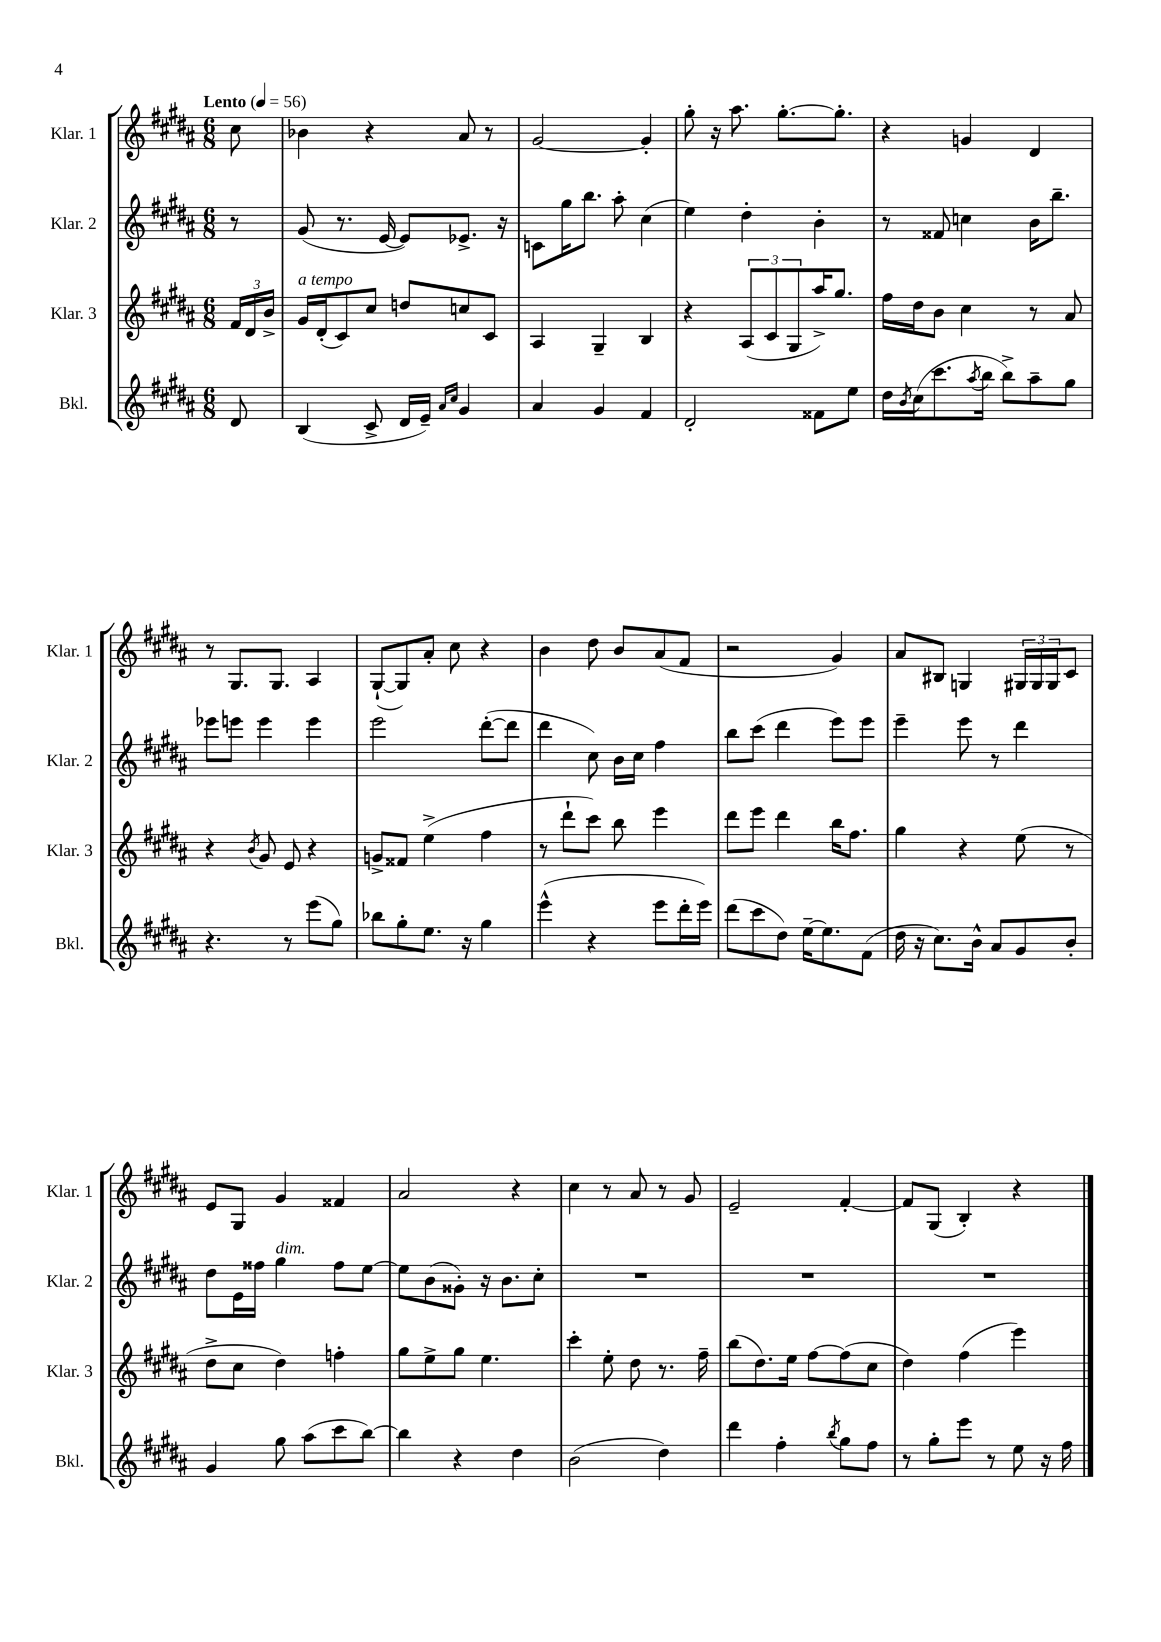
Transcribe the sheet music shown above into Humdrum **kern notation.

**kern	**kern	**kern	**kern
*staff4	*staff3	*staff2	*staff1
*clefG2	*clefG2	*clefG2	*clefG2
*k[f#c#g#d#a#]	*k[f#c#g#d#a#]	*k[f#c#g#d#a#]	*k[f#c#g#d#a#]
*M6/8	*M6/8	*M6/8	*M6/8
*MM56	*MM56	*MM56	*MM56
8d#	24f#	8r	8cc#
.	24d#	.	.
.	24b^	.	.
=	=	=	=
(4B	16g#	(8g#	4b-
.	(16d#'	.	.
.	8c#)	8.r	.
8c#^	8cc#	.	4r
.	.	[16e	.
16d#	8dd	8e])	.
16e~)	.	.	.
16qqa#	.	.	.
16qqcc#	.	.	.
4g#	8cc	8.e-^	8a#
.	8c#	.	8r
.	.	16r	.
=	=	=	=
4a#	4A#	8c	[2g#
.	.	16gg#	.
.	.	8.bb	.
4g#	4G#~	.	.
.	.	8aa#'	.
4f#	4B	(4cc#	4g#']
=	=	=	=
2d#'	4r	4ee)	8gg#'
.	.	.	16r
.	.	.	8.aa#
.	(12A#	4dd#'	.
.	12c#	.	.
.	.	.	[8.gg#'
.	12G#	.	.
8f##	16aa#^)	4b'	.
.	8.gg#	.	8.gg#']
8ee	.	.	.
=	=	=	=
16dd#	16ff#	8r	4r
8qb	.	.	.
(16cc#	16dd#	.	.
8.ccc#	8b	8f##	.
.	4cc#	4cc	4g
8qaa#	.	.	.
16bb	.	.	.
8bb^)	.	.	.
8aa#~	8r	16b	4d#
.	.	8.bb~	.
8gg#	8a#	.	.
=	=	=	=
4.r	4r	8eee-	8r
.	.	8eee	8.G#
.	8qb	.	.
.	8g#	4eee	.
.	.	.	8.G#
8r	8e	.	.
(8eee	4r	4eee	4A#
8gg#)	.	.	.
=	=	=	=
8bb-	8g^	2eee	([8G#`
8gg#'	8f##	.	8G#])
8.ee	(4ee^	.	8a#'
.	.	.	8cc#
16r	.	.	.
4gg#	4ff#	([8ddd#'	4r
.	.	8ddd#]	.
=	=	=	=
(4eee^^	8r	4ddd#	4b
.	8ddd#`	.	.
4r	8ccc#)	8cc#)	8dd#
.	8bb	16b	8b
.	.	16cc#	.
8eee	4eee	4ff#	(8a#
16ddd#'	.	.	8f#
16eee)	.	.	.
=	=	=	=
(8ddd#	8ddd#	8bb	2r
8ccc#	8eee	(8ccc#	.
8dd#)	4ddd#	4ddd#	.
[16ee~	.	.	.
8.ee]	.	.	.
.	16bb	8eee)	4g#)
.	8.ff#	.	.
(8f#	.	8eee	.
=	=	=	=
16dd#	4gg#	4eee~	8a#
16r	.	.	.
8.cc#)	.	.	8B#
.	4r	8eee	4G
16b^^	.	.	.
8a#	.	8r	.
8g#	(8ee	4ddd#	24G#
.	.	.	24G#
.	.	.	24G#
8b'	8r	.	8c#
=	=	=	=
4g#	8dd#^	8dd#	8e
.	8cc#	16e	8G#
.	.	16ff##	.
8gg#	4dd#)	4gg#	4g#
(8aa#	.	.	.
8ccc#	4ff'	8ff##	4f##
[8bb)	.	[8ee	.
=	=	=	=
4bb]	8gg#	8ee]	2a#
.	8ee^	(8b	.
4r	8gg#	8g##')	.
.	4.ee	16r	.
.	.	8.b	.
4dd#	.	.	4r
.	.	8cc#'	.
=	=	=	=
(2b	4ccc#'	2.r	4cc#
.	8ee'	.	8r
.	8dd#	.	8a#
4dd#)	8.r	.	8r
.	.	.	8g#
.	16ff#~	.	.
=	=	=	=
4ddd#	(8bb	2.r	2e~
.	8.dd#)	.	.
4ff#'	.	.	.
.	16ee	.	.
.	[8ff#	.	.
8qbb	.	.	.
8gg#	(8ff#]	.	[4f#'
8ff#	8cc#	.	.
=	=	=	=
8r	4dd#)	2.r	8f#]
8gg#'	.	.	(8G#
8eee	(4ff#	.	4B')
8r	.	.	.
8ee	4eee)	.	4r
16r	.	.	.
16ff#	.	.	.
==	==	==	==
*-	*-	*-	*-
